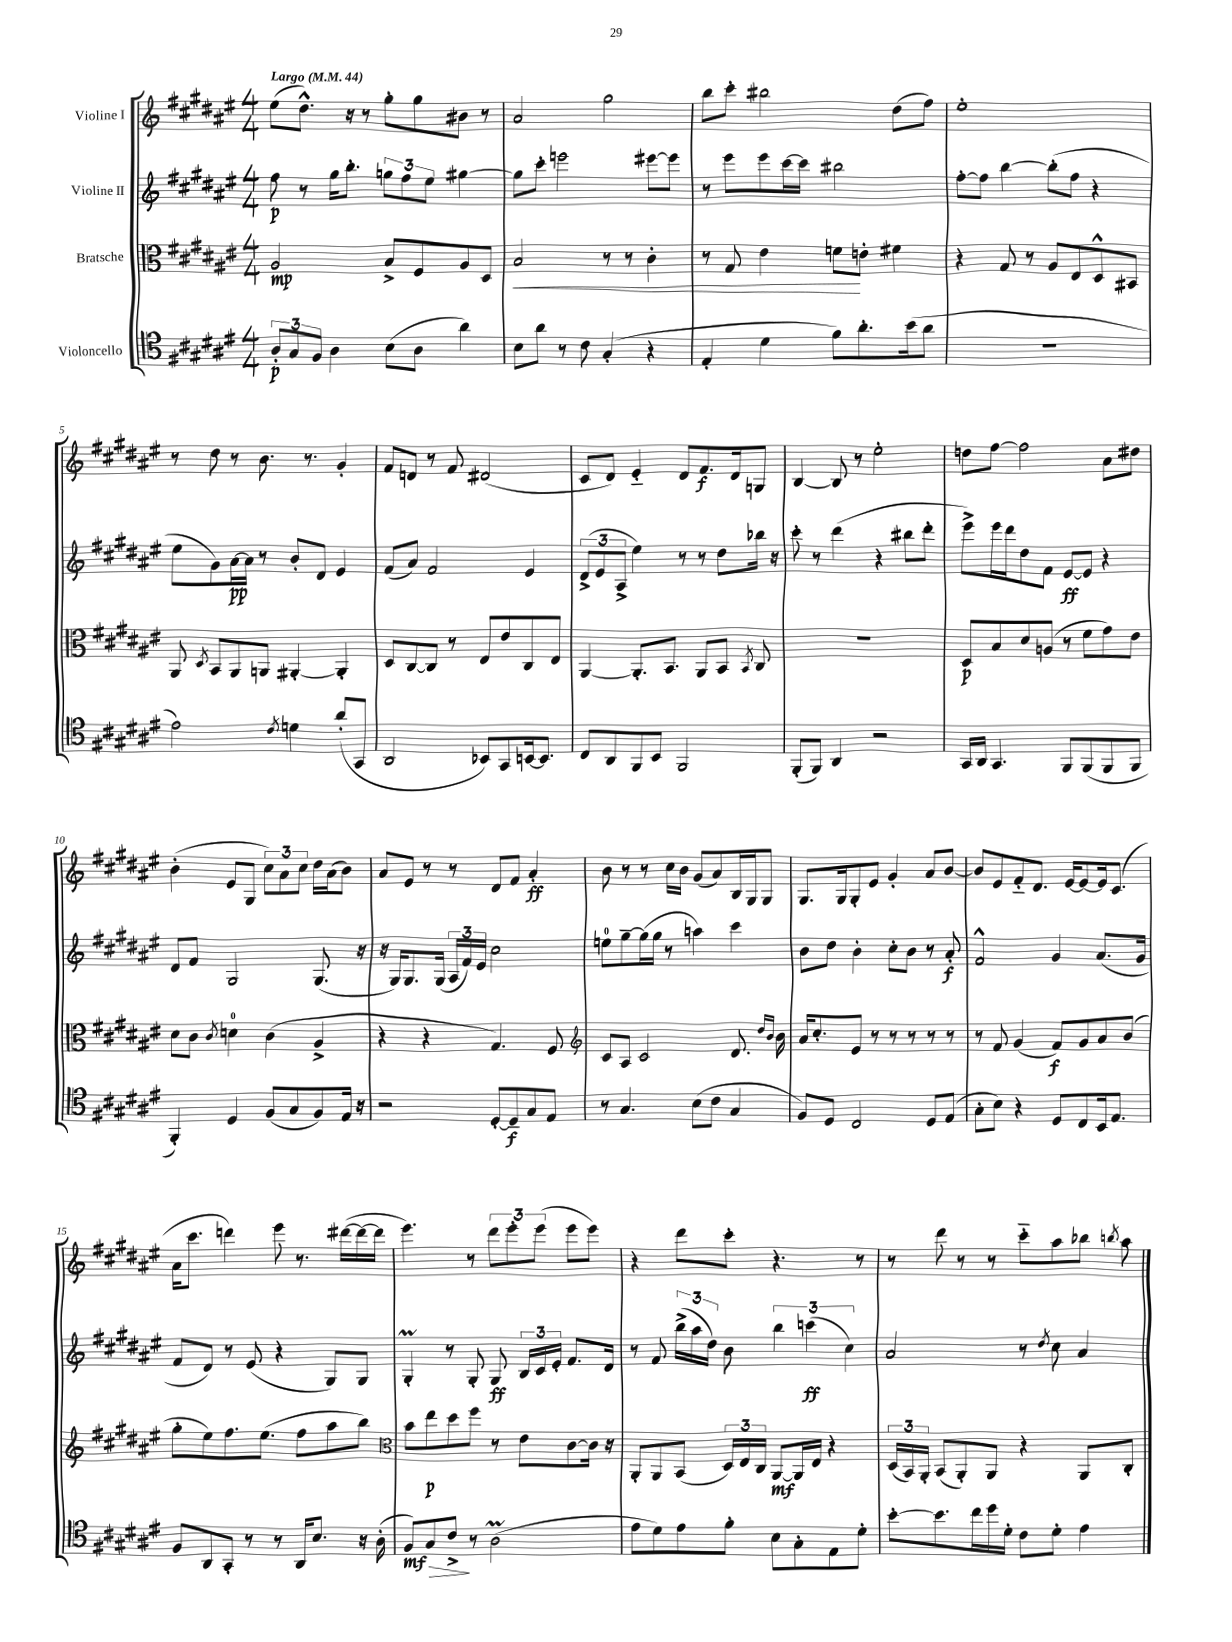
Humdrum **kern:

**kern	**kern	**kern	**kern
*staff4	*staff3	*staff2	*staff1
*clefC4	*clefC3	*clefG2	*clefG2
*k[f#c#g#d#a#e#]	*k[f#c#g#d#a#e#]	*k[f#c#g#d#a#e#]	*k[f#c#g#d#a#e#]
*M4/4	*M4/4	*M4/4	*M4/4
*MM44	*MM44	*MM44	*MM44
12A#'	2A#	8ff#	(8ee#
12G#	.	.	.
.	.	8r	8.dd#^^)
12F#	.	.	.
4A#	.	16gg#	.
.	.	8.bb'	16r
.	.	.	8r
(8B	8B^	12gg	8gg#'
.	.	12ff#	.
8A#	8F#	.	8gg#
.	.	12ee#	.
4a#)	8A#	[4gg#	8b#
.	8D#	.	8r
=	=	=	=
8B	2B	8gg#]	2a#
8a#	.	8ccc#'	.
8r	.	2eee	.
8c#	.	.	.
(4G#'	8r	.	2gg#
.	8r	.	.
4r	4c#'	[8eee#	.
.	.	8eee#]	.
=	=	=	=
4E#'	8r	8r	8bb
.	8G#	8eee#	8ccc#'
4d#	4e#	8eee#	2bb#
.	.	[16ccc#	.
.	.	16ccc#]	.
8f#)	8f	2bb#	.
8.a#'	8e'	.	.
.	4f#	.	(8dd#
(16b	.	.	.
8a#	.	.	8ff#)
=	=	=	=
1r	4r	[8ff#'	1ee#'
.	.	8ff#]	.
.	8G#	[4bb	.
.	8r	.	.
.	8A#	(8bb']	.
.	8E#	8ff#	.
.	8D#^^	4r	.
.	8BB#	.	.
=	=	=	=
2e#)	8AA#	8ee#	8r
.	8qD#	.	.
.	8BB	8g#)	8dd#
.	8AA#	[16a#	8r
.	.	16a#]	.
.	8AA	8r	8.b
8qc#	.	.	.
4d	[4AA#'	8b'	.
.	.	.	8.r
.	.	8d#	.
(8a#'	4AA#']	4e#	4g#'
8GG#	.	.	.
=	=	=	=
2AA#	8D#	(8f#	8f#
.	[8C#	8a#)	8d
.	8C#]	2f#	8r
.	8r	.	8f#
8BB-)	8E#	.	(2d#
8GG#	8e#	.	.
[16BB	8C#	4e#	.
8.BB]	.	.	.
.	8E#	.	.
=	=	=	=
8C#	[4AA#	(12d#^	8c#
.	.	12e#	.
8AA#	.	.	8d#)
.	.	12A#^	.
8FF#	8.AA#']	4ee#)	4e#'~
8BB	.	.	.
.	8.BB	.	.
2FF#	.	8r	8d#
.	8AA#	8r	8.f#
.	8BB	8dd#	.
.	.	.	16d#
.	8qBB	.	.
.	8C#	16bb-	8G
.	.	16r	.
=	=	=	=
(8FF#'	1r	8ccc#'	[4B
8FF#)	.	8r	.
4AA#	.	(4ddd#	8B]
.	.	.	8r
2r	.	4r	2ee#'
.	.	8bb#	.
.	.	8ddd#'	.
=	=	=	=
16GG#	8D#	8eee#^)	8dd
16AA#	.	.	.
4.GG#	8B	16eee#	[8ff#
.	.	16ddd#	.
.	8d#	8dd#	2ff#]
.	(8A	8f#	.
8FF#	8r	[8e#	.
(8FF#	8f#	8e#]	.
8FF#	8g#)	4r	8a#
8FF#	8e#	.	8dd#
=	=	=	=
4FF#')	8d#	8d#	(4b'
.	8c#	8f#	.
.	8qc#	.	.
4D#	4d	2G#	8e#
.	.	.	8G#
(8F#	(4c#	.	12cc#)
.	.	.	12a#
8G#	.	.	.
.	.	.	12cc#
8F#)	4A#^	(8.G#	16dd#
.	.	.	(16a#
16E#	.	.	8b)
16r	.	16r	.
=	=	=	=
2r	4r	16r	8a#
.	.	16G#)	.
.	.	8.G#	8e#
.	4r	.	8r
.	.	(16G#	.
.	.	24A#	8r
.	.	24f#)	.
.	.	24e#	.
[8D#'	4.G#)	2cc#	8d#
8D#~]	.	.	8f#
8G#	.	.	4a#'
8E#	8F#	.	.
=	=	=	=
*	*clefG2	*	*
8r	8c#	8ee	8b
4.G#	8A#	[8gg#~	8r
.	2c#	(16gg#]	8r
.	.	16gg#	.
.	.	8r	16cc#
.	.	.	16b
(8B	.	4aa)	(8g#
8c#	.	.	8a#)
4G#	8.d#	4ccc#	16B
.	.	.	16G#
.	.	.	8G#
.	16qqdd#	.	.
.	16qqb	.	.
.	16b	.	.
=	=	=	=
8F#)	16a#	8b	8.G#
.	8.cc#'	.	.
8D#	.	8dd#	.
.	.	.	16G#
2C#	8e#	4b'	8G#'
.	8r	.	8e#
.	8r	8cc#'	4g#'
.	8r	8b	.
8D#	8r	8r	8a#
(8E#	8r	8a#'	[8b
=	=	=	=
8G#'	8r	2f#^^	8b]
8B)	8f#	.	8e#
4r	(4g#	.	8f#'~
.	.	.	8.d#
8D#	8f#)	4g#	.
.	.	.	[16e#
8C#	8g#	.	8e#_
16BB	8a#	(8.a#	16e#]
8.E#	.	.	(8.c#
.	(8b	.	.
.	.	16g#	.
=	=	=	=
8F#	8gg#'	8f#	16a#
.	.	.	8.ccc#
8AA#	8ee#)	8d#)	.
8GG#'	8.ff#	8r	4ddd)
8r	.	(8e#	.
.	(8.ee#	.	.
8r	.	4r	8eee#
16AA#	8ff#	.	8.r
8.B	.	.	.
.	8aa#	8G#)	.
.	.	.	([16ddd#
16r	8bb)	8G#	16ddd#_
(16A#'	.	.	16ddd#]
=	=	=	=
*	*clefC3	*	*
8F#)	8b	4G#'	4.eee#)
8G#	8ee#	.	.
8c#^	8dd#	8r	.
8r	8ff#	8G#'	8r
(2A#	8r	8G#	12ddd#
.	.	.	12eee#'
.	8e#	24B	.
.	.	24c#	(12eee#
.	.	24e#'	.
.	[8c#	8.f#	8eee#
.	16c#]	.	8eee#)
.	16r	16d#	.
=	=	=	=
8e#	8AA#'	8r	4r
8d#)	8AA#	8f#	.
8e#	(8BB	(24bb^	8ddd#
.	.	24aa#	.
.	.	24dd#)	.
8f#'	24D#)	8b	8ccc#'
.	24E#	.	.
.	24C#	.	.
8B	[8AA#	6bb	4.r
8G#'	16AA#]	.	.
.	.	(6ccc	.
.	16E#	.	.
8E#	4r	.	.
.	.	6cc#)	.
8d#'	.	.	8r
=	=	=	=
[8b'	(24D#	2a#	8r
.	24BB)	.	.
.	24AA#'	.	.
8.b]	(8BB	.	8ddd#
.	8AA#')	.	8r
16cc#	.	.	.
16dd#	8AA#	.	8r
16d#'	.	.	.
8c#	4r	8r	8ccc#'~
.	.	8qdd#	.
8d#'	.	8cc#	8aa#
4e#	8AA#	4a#	8bb-
.	.	.	8qbb
.	8C#'	.	8aa#
==	==	==	==
*-	*-	*-	*-
